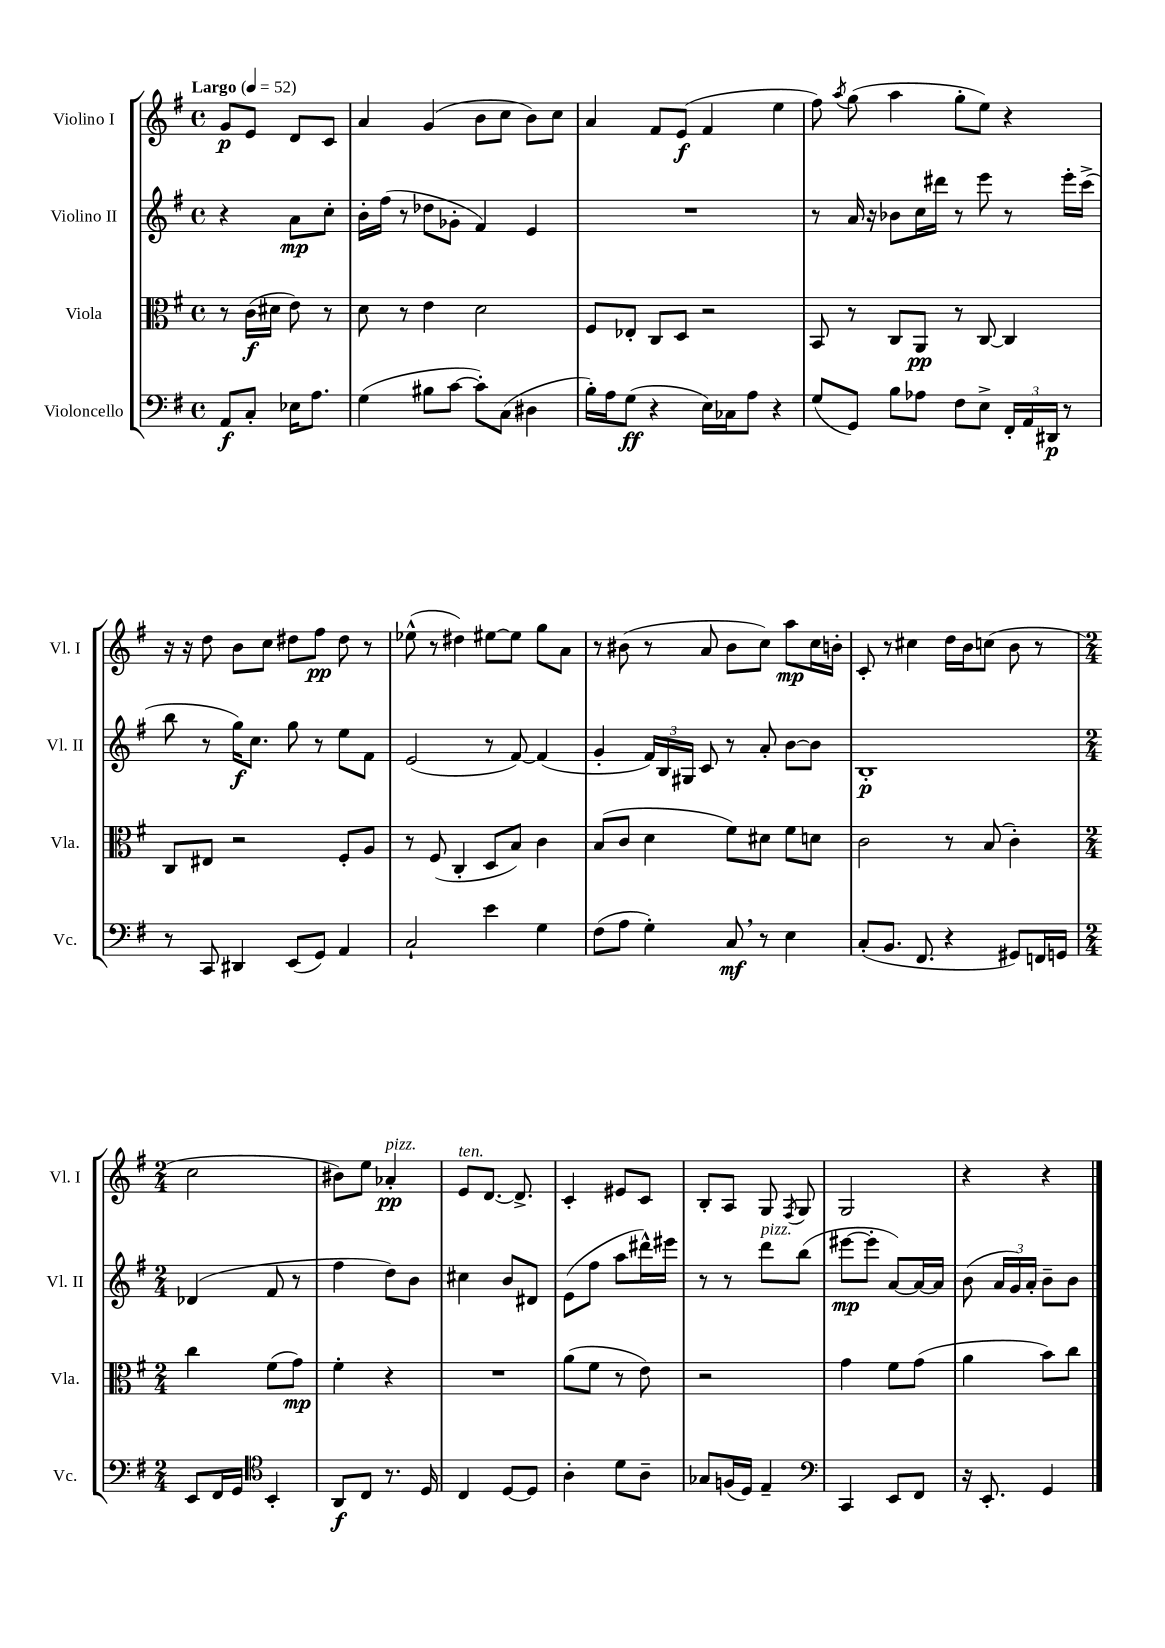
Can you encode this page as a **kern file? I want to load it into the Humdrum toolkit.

**kern	**kern	**kern	**kern
*staff4	*staff3	*staff2	*staff1
*clefF4	*clefC3	*clefG2	*clefG2
*k[f#]	*k[f#]	*k[f#]	*k[f#]
*M4/4	*M4/4	*M4/4	*M4/4
*met(c)	*met(c)	*met(c)	*met(c)
*MM52	*MM52	*MM52	*MM52
8AA/L	8r	4r	8g/L
8C'/J	(16c\LL	.	8e/J
.	16d#\JJ	.	.
16E-\LK	8e\)	8a\L	8d/L
8.A\J	.	.	.
.	8r	8cc'\J	8c/J
=	=	=	=
(4G\	8d\	16b'\LL	4a/
.	.	(16ff#\JJ	.
.	8r	8r	.
8B#\L	4e\	8dd-\L	(4g/
[8c\J	.	8g-'\J	.
8c'\]L)	2d\	4f#/)	8b\L
(8C\J	.	.	8cc\J
4D#\	.	4e/	8b\L)
.	.	.	8cc\J
=	=	=	=
16B'\LL)	8F#/L	1r	4a/
16A\J	.	.	.
(8G\J	8E-'/J	.	.
4r	8C/L	.	8f#/L
.	8D/J	.	(8e/J
16E\LL)	2r	.	4f#/
16C-\J	.	.	.
8A\J	.	.	.
4r	.	.	4ee\
=	=	=	=
(8G/L	8BB/	8r	8ff#\)
.	.	.	8qaa/
8GG/J)	8r	16a/	(8gg\
.	.	16r	.
8B\L	8C/L	8b-\L	4aa\
8A-\J	8AA/J	16cc\L	.
.	.	16ddd#\JJ	.
8F#\L	8r	8r	8gg'\L
8E^\J	[8C/	8eee\	8ee\J)
24FF#'/LL	4C/]	8r	4r
24AA/	.	.	.
24DD#/JJ	.	.	.
8r	.	16eee'\LL	.
.	.	(16ccc^\JJ	.
=	=	=	=
8r	8C/L	8bb\	16r
.	.	.	16r
8CC/	8E#/J	8r	8dd\
4DD#/	2r	16gg\LK)	8b\L
.	.	8.cc\J	.
.	.	.	8cc\J
(8EE/L	.	8gg\	8dd#\L
8GG/J)	.	8r	8ff#\J
4AA/	8F#'/L	8ee\L	8dd#\
.	8A/J	8f#\J	8r
=	=	=	=
2C`/	8r	(2e/	(8ee-^^\
.	(8F#/	.	8r
.	4C'/	.	4dd#\)
4e\	8D/L	8r	[8ee#\L
.	8B/J)	[8f#/)	8ee#\]J
4G\	4c\	(4f#/]	8gg\L
.	.	.	8a\J
=	=	=	=
(8F#\L	(8B/L	4g'/	8r
8A\J	8c/J	.	(8b#\
4G'\)	4d\	24f#/LL)	8r
.	.	24B/	.
.	.	24G#/JJ	.
.	.	8c/	8a/
8C/	8f#\L)	8r	8b#\L
8r	8d#\J	8a'/	8cc\J)
4E\	8f#\L	[8b\L	8aa\L
.	8d\J	8b\]J	16cc\L
.	.	.	16b'\JJ
=	=	=	=
(8C'/L	2c\	1B'	8c'/
8.BB/J	.	.	8r
.	.	.	4cc#\
8.FF#/	.	.	.
4r	8r	.	16dd\LL
.	.	.	16b\J
.	(8B/	.	(8cc\J
8GG#/L)	4c'\)	.	8b\
16FF/L	.	.	8r
16GG/JJ	.	.	.
=	=	=	=
*M2/4	*M2/4	*M2/4	*M2/4
8EE/L	4cc\	(4d-/	2cc\
16FF#/L	.	.	.
16GG/JJ	.	.	.
*clefC4	*	*	*
4BB'/	(8f#\L	8f#/	.
.	8g\J)	8r	.
=	=	=	=
8AA/L	4f#'\	4ff#\	8b#\L)
8C/J	.	.	8ee\J
8.r	4r	8dd\L)	4a-'/
.	.	8b\J	.
16D/	.	.	.
=	=	=	=
4C/	2r	4cc#\	8e/L
.	.	.	[8.d/J
[8D/L	.	8b/L	.
.	.	.	8.d^/]
8D/]J	.	8d#/J	.
=	=	=	=
4A'\	(8a\L	(8e\L	4c'/
.	8f#\J	8ff#\J	.
8d\L	8r	8aa\L	8e#/L
8A~\J	8e\)	16ddd#^^\L)	8c/J
.	.	16eee#\JJ	.
=	=	=	=
8G-/L	2r	8r	8B'/L
(16F/L	.	8r	8A/J
16D/JJ)	.	.	.
4E~/	.	8ddd\L	8G/
.	.	.	8qF#/
.	.	(8bb\J	8G/
=	=	=	=
*clefF4	*	*	*
4CC/	4g\	[8eee#\L	2G/
.	.	8eee#'\]J	.
8EE/L	8f#\L	[8a/L)	.
8FF#/J	(8g\J	16a/_L	.
.	.	16a/]JJ	.
=	=	=	=
16r	4a\	(8b\	4r
8.EE'/	.	.	.
.	.	24a/LL	.
.	.	24g/)	.
.	.	24a'/JJ	.
4GG/	8b\L)	8b~\L	4r
.	8cc\J	8b\J	.
==	==	==	==
*-	*-	*-	*-
